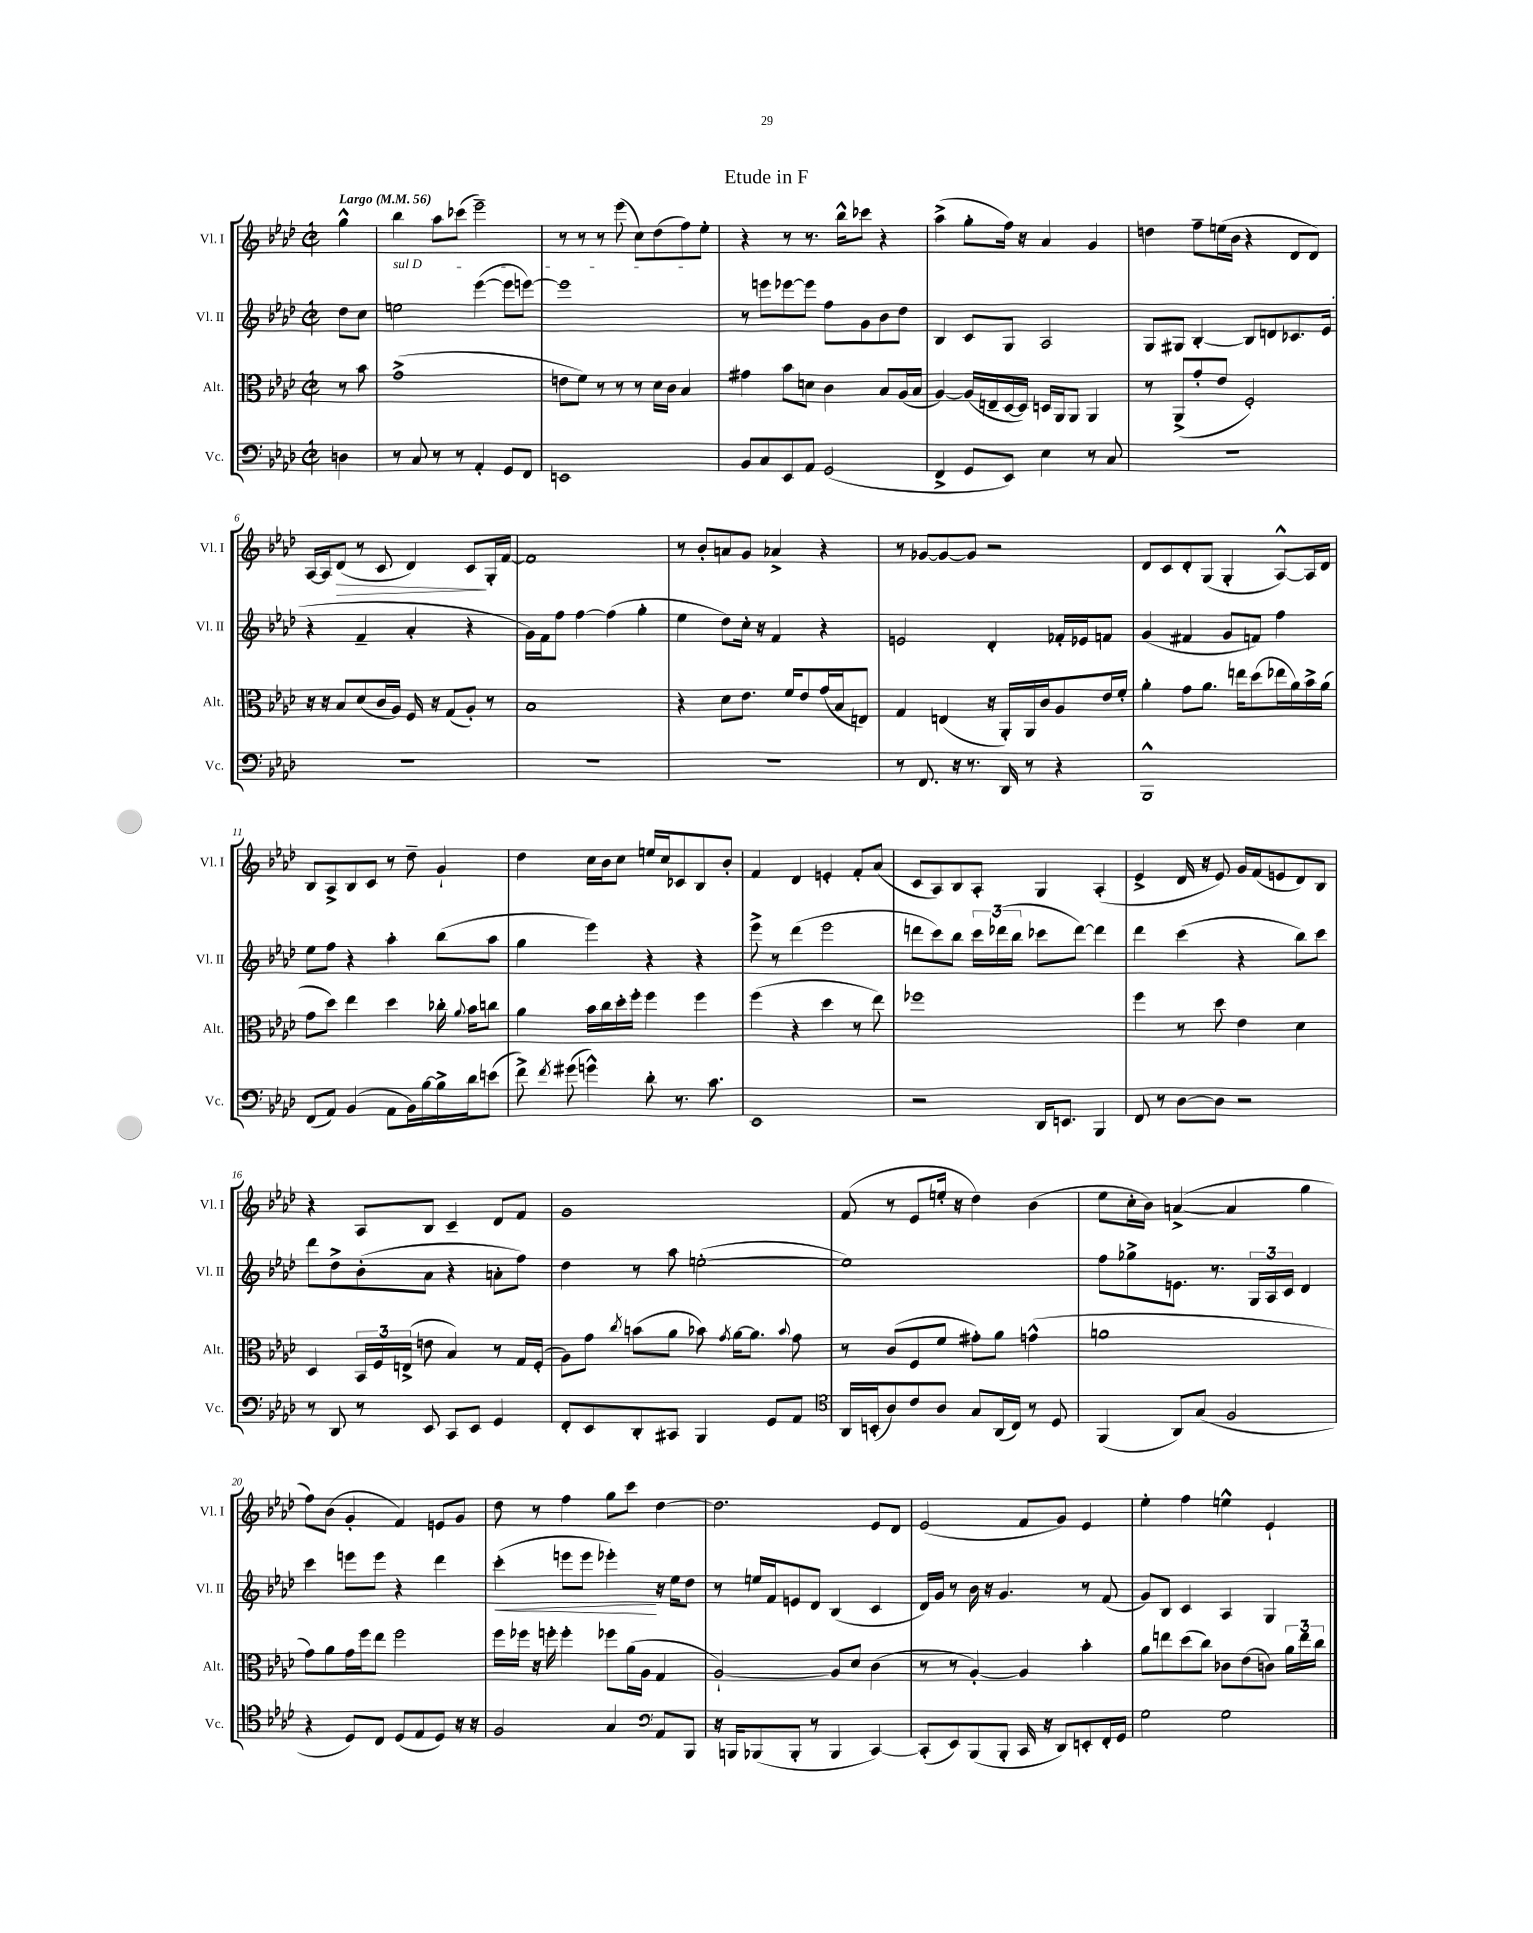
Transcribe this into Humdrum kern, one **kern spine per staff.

**kern	**kern	**kern	**kern
*staff4	*staff3	*staff2	*staff1
*clefF4	*clefC3	*clefG2	*clefG2
*k[b-e-a-d-]	*k[b-e-a-d-]	*k[b-e-a-d-]	*k[b-e-a-d-]
*M2/2	*M2/2	*M2/2	*M2/2
*met(c|)	*met(c|)	*met(c|)	*met(c|)
*MM56	*MM56	*MM56	*MM56
4D\	8r	8dd-\L	4gg^^\
.	8b-\	8cc\J	.
=	=	=	=
8r	(1g^	2ee\	4bb-\
8C/	.	.	.
8r	.	.	8aa-\L
8r	.	.	(8ccc-\J
4AA-'/	.	([4eee-\	2eee-~\)
8GG/L	.	8eee-\]L	.
8FF/J	.	[8eee\J)	.
=	=	=	=
1EE	8e\L	1eee]	8r
.	8f\J)	.	8r
.	8r	.	8r
.	8r	.	(8eee-\
.	8r	.	8cc\L)
.	16d-\LL	.	(8dd-\
.	16c\JJ	.	.
.	4B-/	.	8ff\)
.	.	.	8ee-'\J
=	=	=	=
8BB-/L	4g#\	8r	4r
8C/	.	8eee\L	.
8EE-/	8b-\L	[8eee-\	8r
8AA-/J	8d\J	8eee-\]J	8.r
(2GG/	4c\	8ff\L	.
.	.	.	16bb-^^\LK
.	.	8g\	8ccc-\J
.	8B-/L	8b-\	4r
.	(16A-/L	8dd-\J	.
.	16B-/JJ	.	.
=	=	=	=
4FF^/	[4A-/)	4B-/	(4aa-^\
8GG/L	(16A-/]LL	8c/L	8gg'\L
.	16E~/	.	.
8EE-/J)	[16D-/	8G/J	16ff\Jk)
.	16D-/]JJ)	.	16r
4E-\	16D/LL	2A-/	4a-/
.	16AA-/J	.	.
.	8AA-/J	.	.
8r	4AA-/	.	4g/
8C/	.	.	.
=	=	=	=
1r	8r	8G/L	4dd\
.	(8AA-^/L	8G#/J	.
.	8g'/	[4B-'/	8ff~\L
.	8e-/J	.	(16ee\L
.	.	.	16b-\JJ
.	2F'/)	8B-/]L	4r
.	.	8d/	.
.	.	8.c-/	8d-/L
.	.	.	8d-/J)
.	.	(16e-/Jk	.
=	=	=	=
1r	16r	4r	[16A-/LL
.	16r	.	16A-/]J
.	8B-/L	.	(8d-/J
.	(8d-/	4f~/	8r
.	16c/L	.	8c/
.	16A-/JJ)	.	.
.	16F/	4a-'/	4d-/)
.	16r	.	.
.	(8G/L	.	.
.	8A-'/J)	4r	8c/L
.	8r	.	16G'/L
.	.	.	[16f/JJ
=	=	=	=
1r	1B-	16g\LL)	1f]
.	.	16f\J	.
.	.	8ff\J	.
.	.	[4ff\	.
.	.	(4ff\]	.
.	.	4gg'\	.
=	=	=	=
1r	4r	4ee-\	8r
.	.	.	8b-'/L
.	8d-\L	8dd-\L)	8a/
.	8.e-\J	16cc'\Jk	8g/J
.	.	16r	.
.	.	4f/	4a-^/
.	16f/LK	.	.
.	8e-/	.	.
.	(16g/L	4r	4r
.	16B-/J	.	.
.	8E/J)	.	.
=	=	=	=
8r	4G/	2e/	8r
8.FF/	.	.	[8g-/L
.	(4E/	.	8g-/_
16r	.	.	.
8.r	.	.	8g-/]J
.	16r	4d-'/	2r
16DD-/	16AA-'/LL)	.	.
8r	16AA-/	.	.
.	16c/J	.	.
4r	8A-/	16f-'/LL	.
.	.	16e-/J	.
.	16e-/L	8f/J	.
.	16f'/JJ	.	.
=	=	=	=
1BBB-^^	4a-'\	(4g/	8d-/L
.	.	.	8c/
.	8g\L	4f#/	8d-'/
.	8.a-\J	.	(8G/J
.	.	8g/L	4G'/
.	16ee\LK	.	.
.	(8dd-\	8f/J)	.
.	16ee-\L	4ff\	[8A-^^/L)
.	16a-\)	.	.
.	16b-^\	.	16A-/]L
.	(16a-\JJ	.	16d-/JJ
=	=	=	=
(8FF/L	8g\L	8ee-\L	8B-/L
8AA-/J)	8dd-\J)	8ff\J	8A-^/
(4BB-/	4ee-\	4r	8B-/
.	.	.	8c/J
8AA-\L	4dd-\	4aa-'\	8r
16BB-\L)	.	.	8dd-~\
[16B-\	.	.	.
16B-^\]	16cc-'\	(8bb-\L	4g`/
.	8qqa-/	.	.
16d-\J	16b-\LK	.	.
(8e\J	8cc\J	8aa-\J	.
=	=	=	=
8f^\)	4a-\	4gg\	4dd-\
8qf/	.	.	.
(8g#\	.	.	.
4g^^\)	16b-\LL	4eee-\)	16cc\LL
.	16cc\	.	16b-\J
.	16dd-'\	.	8cc\J
.	16ff'\JJ	.	.
8d-'\	4ff\	4r	16ee/LL
.	.	.	16cc/J
8.r	.	.	8c-/
.	4ff\	4r	8B-/
8.c\	.	.	.
.	.	.	8b-'/J
=	=	=	=
1EE-	(4ff\	8eee-^\	4f/
.	.	8r	.
.	4r	(4ddd-\	4d-/
.	4dd-\	2eee-\	4e'/
.	8r	.	8f'/L
.	8ee-\)	.	(8a-/J
=	=	=	=
2r	1ff-	8ddd\L	8c/L
.	.	8ccc\)	8A-/)
.	.	8bb-\J	8B-/
.	.	24ccc\LL	8A-'/J
.	.	(24ddd-\	.
.	.	24bb-\JJ	.
16DD-/LK	.	8ccc-\L	4G/
8.EE/J	.	.	.
.	.	[8ddd-\J)	.
4BBB-/	.	4ddd-\]	(4A-'/
=	=	=	=
8FF/	4ff\	4ddd-\	4e-^/
8r	.	.	.
[8D-\L	8r	(4ccc\	16d-/
.	.	.	16r
8D-\]J	8dd-\	.	8e-/)
2r	4e-\	4r	16g/LL
.	.	.	(16f/J
.	.	.	8e/
.	4d-\	8bb-\L)	8d-/)
.	.	8ccc\J	8B-/J
=	=	=	=
8r	4D-/	8ddd-\L	4r
8DD-/	.	8dd-^\	.
8r	24BB-/LL	(8b-'\	8A-/L
.	24F/	.	.
.	(24E^/JJ	.	.
8EE-/	8e\	8a-\J	8B-/J
8CC/L	4B-/)	4r	4c~/
8EE-/J	.	.	.
4GG/	8r	8a'\L	8d-/L
.	16G/LL	8ff\J)	8f/J
.	(16F'/JJ	.	.
=	=	=	=
8FF'/L	8A-\L)	4dd-\	1g
8EE-/	8g\J	.	.
.	8qcc/	.	.
8DD-'/	(8b\L	8r	.
8CC#/J	8a-\J	8aa-\	.
4BBB-/	8b-\)	([2ee'\	.
.	8qg/	.	.
.	[16a-\LK	.	.
.	8.a-\]J	.	.
8GG/L	.	.	.
.	8qqb-/	.	.
8AA-/J	8g\	.	.
=	=	=	=
*clefC4	*	*	*
16AA-/LL	8r	1ee])	(8f/
(16BB'/J	.	.	.
8A-/)	(8c/L	.	8r
8c/	8F/	.	8e-/L
8A-/J	8f/J	.	16ee'/Jk
.	.	.	16r
8G/L	8g#'\L)	.	4dd-\)
(16AA-/L	8a-\J	.	.
16C/JJ)	.	.	.
8r	(4g^^\	.	(4b-\
8D-/	.	.	.
=	=	=	=
(4FF/	1a	8ff\L	8ee-\L
.	.	8gg-^\	16cc'\L
.	.	.	16b-\JJ)
8AA-/L)	.	8.e\J	([4a^/
(8G/J	.	.	.
.	.	8.r	.
2F/	.	.	4a/]
.	.	24G/LL	.
.	.	24A-/	.
.	.	24c/JJ	.
.	.	4d-/	4gg\
=	=	=	=
4r	8g\L)	4ccc\	8ff\L)
.	8a-\	.	(8b-\J
8D-/L)	16g\L	8eee\L	4g'/
.	16ff\J	.	.
8C/J	8ee-\J	8eee\J	.
(8D-/L	2ff\	4r	4f/)
8E-/	.	.	.
8D-/J)	.	4ddd-\	8e/L
16r	.	.	8g/J
16r	.	.	.
=	=	=	=
2F/	16ff\LL	(4ccc'\	8dd-\
.	16ff-\JJ	.	.
.	16r	.	8r
.	16ff'\	.	.
.	4ff'\	8eee\L	4ff\
.	.	8eee\J	.
4G/	8ff-\L	4eee-'\)	8gg\L
.	(16a-\L	.	8ccc\J
.	16A-\JJ	.	.
*clefF4	*	*	*
8AA-/L	4G/	16r	[4dd-\
.	.	16ee-\LK	.
8BBB-/J	.	8dd-\J	.
=	=	=	=
16r	[2A-`/)	8r	2.dd-\]
16BBB/LK	.	.	.
(8BBB-/	.	16ee/LL	.
.	.	16f/J	.
8BBB-'/J	.	8e/	.
8r	.	8d-/J	.
4BBB-/	8A-/]L	(4B-/	.
.	8d-/J	.	.
[4CC/)	(4c\	4c/	8e-/L
.	.	.	8d-/J
=	=	=	=
(8CC'/]L	8r	16d-/LL)	(2e-/
.	.	16g/JJ	.
8EE-/)	8r	8r	.
(8BBB-/	[4A-'/)	16b-\	.
.	.	16r	.
8BBB-'/J	.	4.g/	.
16CC/	4A-/]	.	8f/L
16r	.	.	.
8DD-/L)	.	.	8g/J)
8EE'/	4b-'\	8r	4e-/
16FF'/L	.	(8f/	.
16GG/JJ	.	.	.
=	=	=	=
2G\	8a-\L	8g/L)	4ee-'\
.	8ee\	8B-/J	.
.	(8dd-\	4c/	4ff\
.	8cc\J)	.	.
2G\	8c-\L	4A-/	4ee^^\
.	(8e-\	.	.
.	8c\J)	4G/	4e-`/
.	24a-\LL	.	.
.	24ee\	.	.
.	24cc\JJ	.	.
==	==	==	==
*-	*-	*-	*-
